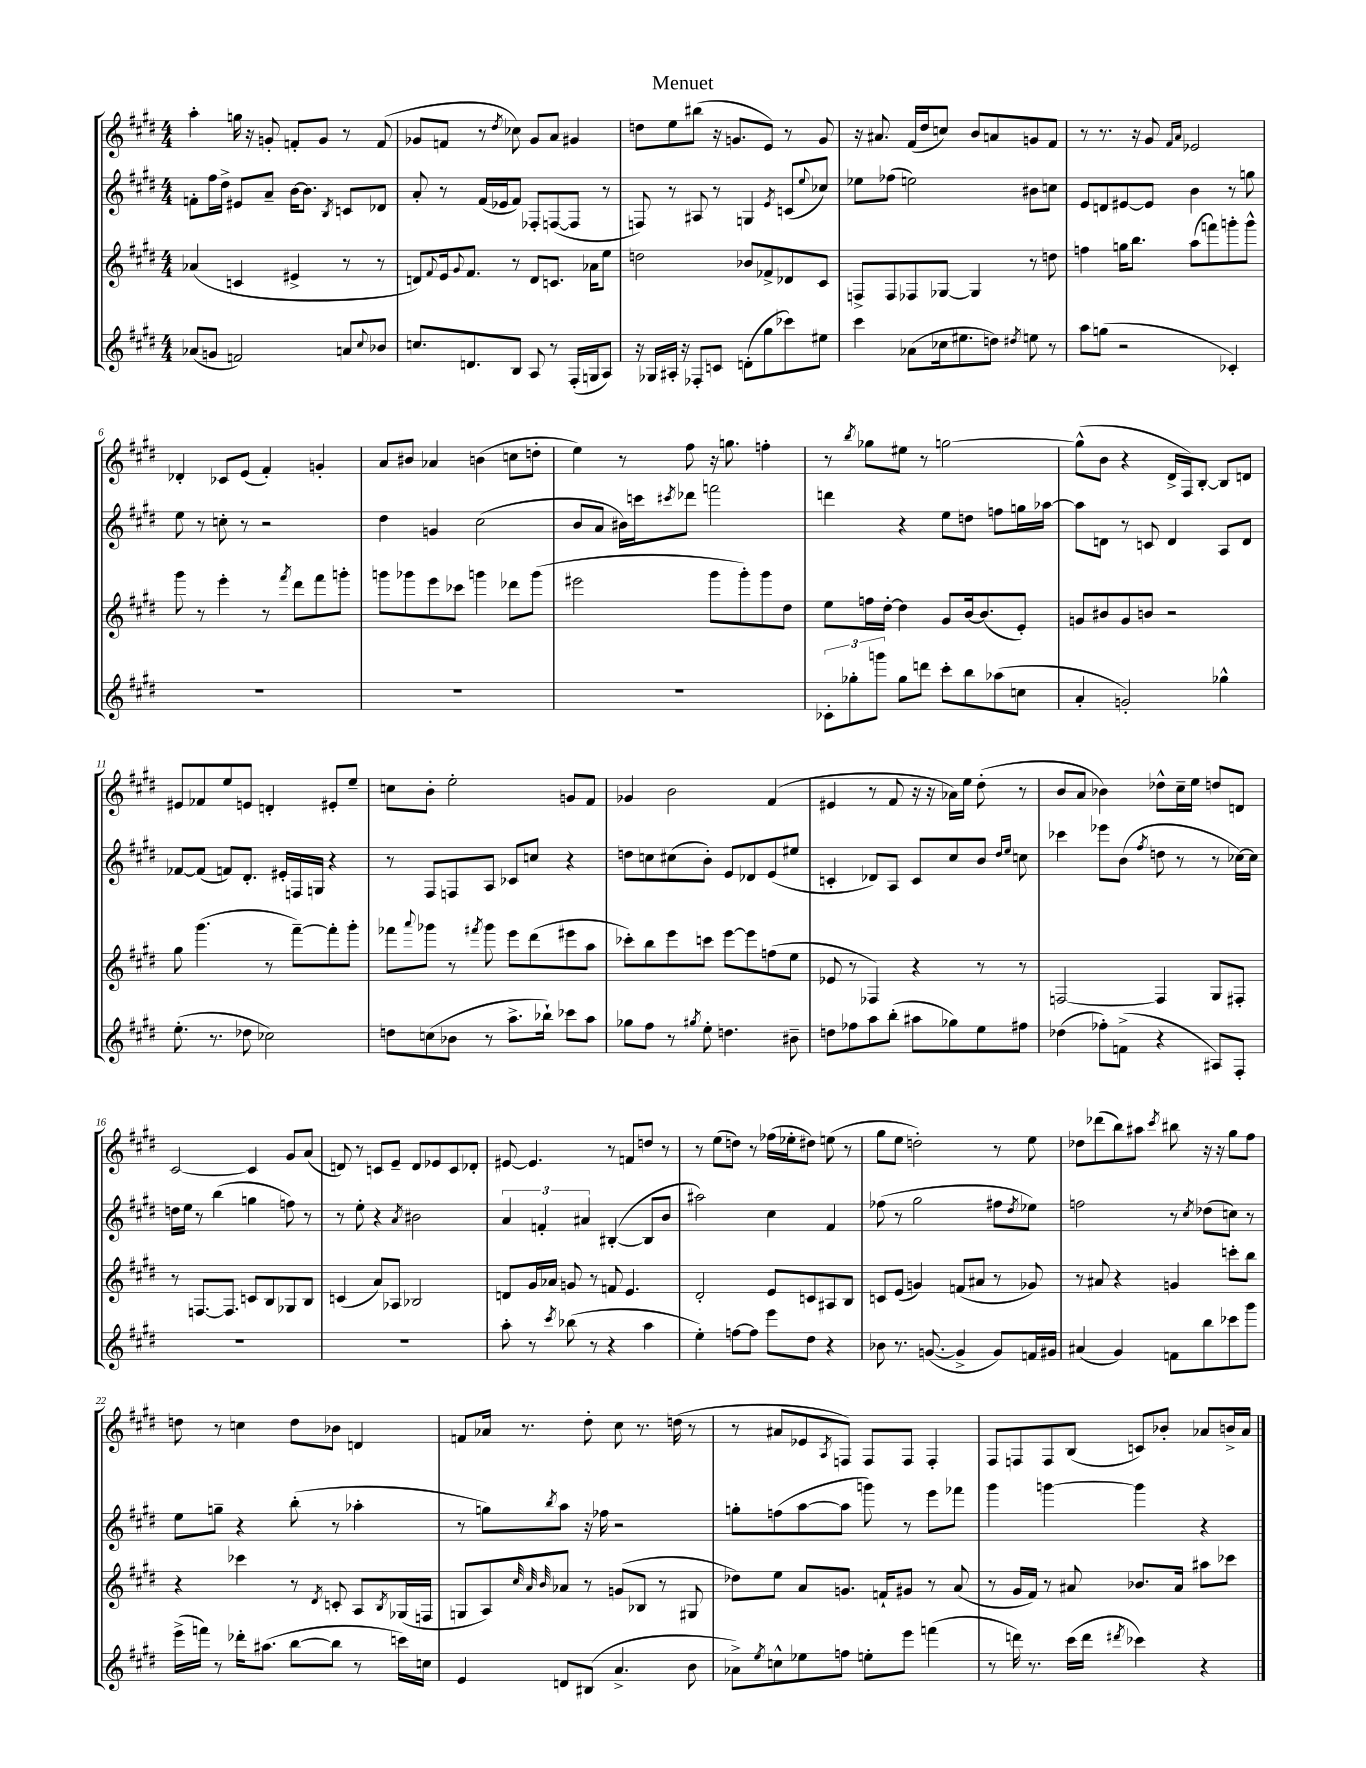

**kern	**kern	**kern	**kern
*staff4	*staff3	*staff2	*staff1
*clefG2	*clefG2	*clefG2	*clefG2
*k[f#c#g#d#]	*k[f#c#g#d#]	*k[f#c#g#d#]	*k[f#c#g#d#]
*M4/4	*M4/4	*M4/4	*M4/4
(8a-	(4a-	8f'	4aa'
8g	.	16ff#	.
.	.	16dd#^	.
2f)	4c	8e#	16gg
.	.	.	16r
.	.	8a~	8g'
.	4e#^	[16b	8f'
.	.	8.b]	.
.	.	.	8g
.	.	8qB	.
8a	8r	8c	8r
8qqcc#	.	.	.
8b-	8r	8d-	(8f
=	=	=	=
8.cc	8d)	8a'	8g-
.	8qqf#	.	.
.	16e	8r	8f
.	8qqg#	.	.
8.d	8.f#	.	.
.	.	(16f#	8r
.	.	16e-	.
.	.	.	8qdd#
8B	8r	8f#)	8cc-)
8A	8d	8F-'	8g-
8r	8.c	([8F	8a
(16F#'	.	8F]	4g#
16G	16a-	.	.
8A)	8ee	8r	.
=	=	=	=
16r	2dd	8F)	8dd
16G-	.	.	.
16A#'	.	8r	8ee
16r	.	.	.
8F-'	.	8A#	(8bb#
8c	.	8r	16r
.	.	.	8.g
(8d'	8b-	4G	.
8gg#	8f-^	.	8e)
.	.	8qe	.
8ccc-)	8d-	(8c	8r
.	.	8qqee	.
8ee#	8c#	8cc-)	8g
=	=	=	=
4ccc#	8F^	8ee-	16r
.	.	.	8.a#
.	8F	(8ff-	.
(8a-	8F-	2ee)	(16f#
.	.	.	16dd#
16cc-	[8G-	.	8cc)
8.ee#	.	.	.
.	4G-]	.	8b
8dd)	.	.	8a
8qdd#	.	.	.
8ee	8r	8b#	8g
8r	8dd	8cc	8f#
=	=	=	=
8aa	4ff	8e	8r
(8gg	.	8d	8.r
2r	16gg	[8e#	.
.	8.bb	.	16r
.	.	8e#]	8g#
.	.	.	16qqf#
.	.	.	16qqa
.	(8aa	4b	2e-
.	8fff)	.	.
4c-')	8ggg'	8r	.
.	8ggg^^	8gg	.
=	=	=	=
1r	8ggg#	8ee	4d-'
.	8r	8r	.
.	4eee'	8cc'	8c-
.	.	8r	(8e
.	8r	2r	4f#')
.	8qfff#	.	.
.	8ddd#	.	.
.	8fff#	.	4g'
.	8ggg'	.	.
=	=	=	=
1r	8ggg	4dd#	8a
.	8ggg-	.	8b#
.	8eee	4g	4a-
.	8ccc-	.	.
.	4ggg	(2cc#	(4b
.	8ddd-	.	8cc
.	(8ggg	.	8dd'
=	=	=	=
1r	2eee#	8b	4ee)
.	.	8a	.
.	.	16b#)	8r
.	.	16ccc	.
.	.	8qccc#	.
.	.	8ddd-	8ff#
.	8ggg#	2fff	16r
.	.	.	8.gg
.	8ggg#')	.	.
.	8ggg#	.	4ff'
.	8dd#	.	.
=	=	=	=
12c-'	8ee	4ddd	8r
12gg-'	.	.	.
.	.	.	8qbb
.	16ff	.	8gg-
12ggg	.	.	.
.	[16dd#'	.	.
8gg-	4dd#]	4r	8ee#
8ddd	.	.	8r
8ccc#'	8g#	8ee	[2gg
8bb	[16b	8dd	.
.	(8.b]	.	.
(8aa-	.	8ff	.
8cc	8e')	16gg	.
.	.	[16aa-	.
=	=	=	=
4a'	8g	8aa-]	(8gg^^]
.	8b#	8d	8b
2g')	8g	8r	4r
.	8b	8c	.
.	2r	4d	16d#^
.	.	.	16F#)
.	.	.	[8B'
4gg-^^	.	8A	8B]
.	.	8d	8d
=	=	=	=
(8.ee'	8gg#	[8f-	8e#
.	(4.ggg#	(8f-]	8f-
8.r	.	.	.
.	.	8f)	8ee
8dd-	.	8.d#'	8e
2cc-)	8r	.	4d'
.	.	16e#'	.
.	[8fff#~)	16F	.
.	.	16G	.
.	8fff#']	4r	8e#'
.	8ggg#'	.	8ee~
=	=	=	=
8dd	8fff-	8r	8cc
.	8qqaaa	.	.
(8cc	8ggg-	8F#	8b'
8b-	8r	8F	2ee'
.	8qfff#	.	.
8r	8ggg-	8A	.
8.aa^	8eee	8c-	.
.	(8ddd#	8cc	.
16bb-`)	.	.	.
8ccc-	8eee#	4r	8g
8aa	8aa	.	8f#
=	=	=	=
8gg-	8ccc-')	8dd	4g-
8ff#	8bb	8cc	.
8r	8eee	(8cc#	2b
8qgg#	.	.	.
8ee'	8ccc	8b')	.
4.dd	[8eee	8e	.
.	8eee]	8d-	.
.	(8ff	(8e	(4f#
8b#~	8ee	8ee#	.
=	=	=	=
8dd	8e-	4c'	4e#
8ff-	8r	.	.
8aa	4F-)	8d-)	8r
(8bb'	.	8A	8f#
8aa#	4r	8c	16r
.	.	.	16r
8gg-)	.	8cc#	16a-)
.	.	.	16ee
8ee	8r	8b	(8dd#'
.	.	16qqdd#	.
.	.	16qqee	.
8ff#	8r	8cc	8r
=	=	=	=
(4dd-	[2F	4ccc-	8b
.	.	.	8a
8ff-')	.	8eee-	4b-)
(8f^	.	(8b	.
.	.	8qff#	.
4r	4F]	8dd	8dd-^^
.	.	8r	16cc#~
.	.	.	16ee
8A#)	8G#	8r	8dd
8F#'	8F#'	[16cc-)	8d
.	.	16cc-]	.
=	=	=	=
1r	8r	16dd	[2c#
.	.	16ee	.
.	[8.F	8r	.
.	.	(4bb	.
.	8.F]	.	.
.	8c	4gg	4c#]
.	8B	.	.
.	8G-	8ff)	8g#
.	8B	8r	(8a
=	=	=	=
1r	(4c	8r	8d)
.	.	8ee'	8r
.	8a)	4r	8c
.	8A-	.	8e~
.	.	8qa	.
.	2B-	2b#	8d
.	.	.	8e-
.	.	.	8c
.	.	.	8d-'
=	=	=	=
8aa'	8d	6a	[8e#
8r	16g#	.	4.e#]
.	.	6f'	.
.	16a-	.	.
8qccc#	.	.	.
(8bb-	8g	.	.
.	.	6a#	.
8r	8r	.	.
4r	8f	([4B#'	8r
.	4.e	.	8f
4aa	.	8B#]	8dd
.	.	8b	8r
=	=	=	=
4ee')	2d#'	2aa#)	8r
.	.	.	(8ee
[8ff	.	.	8dd)
8ff]	.	.	8r
8eee	8e	4cc#	(16ff-
.	.	.	16ee-'
8dd#	8c	.	8dd#)
4r	8A#	4f#	(8ee
.	8B	.	8r
=	=	=	=
8b-	8c	(8ff-	8gg#
8.r	(8e	8r	8ee
.	4g)	2gg#	2dd')
([8.g	.	.	.
4g^]	(8f	.	.
.	8a#	.	.
8g)	8r	8ff#	8r
.	.	8qdd#	.
16f	8g-)	8ee-)	8ee
16g#	.	.	.
=	=	=	=
(4a#	8r	2ff	8dd-
.	8a#	.	(8ddd-
4g#)	4r	.	8bb)
.	.	.	8aa#
.	.	.	8qccc#
8f	4g	8r	8bb#
.	.	8qcc#	.
8bb	.	(8dd-	16r
.	.	.	16r
8ccc-	8ccc'	8cc)	8gg#
8ggg#	8bb	8r	8ff#
=	=	=	=
(16eee^	4r	8ee	8dd
16fff)	.	.	.
8r	.	8gg~	8r
16ddd-'	4ccc-	4r	4cc
(8.aa#	.	.	.
[8bb	8r	(8bb'	8dd
.	8qd#	.	.
8bb]	8c'	8r	8b-
8r	8A	4aa-'	4d
.	8qB	.	.
16ccc)	(16G-	.	.
16cc	16F	.	.
=	=	=	=
4e	8G	8r	8f
.	8A)	8gg)	16a-
.	.	.	8.r
.	32qqcc#	.	.
.	32qqa	.	.
.	32qqb	8qbb	.
8d	8a-	8aa	.
(8B#	8r	16r	8dd#'
.	.	16ff-	.
4.a^	(8g	2r	8cc#
.	8B-	.	8.r
.	8r	.	.
.	.	.	(16dd
8b	8G#	.	8r
=	=	=	=
8a-^)	8dd-)	8gg'	8r
8qee	.	.	.
8cc^^	8ee	(8ff	8a#
8ee-	8a	[8aa	8e-
.	.	.	8qA
8ff	8.g	8aa]	8F)
8ee'	.	8ggg)	8F
.	16f`	.	.
8eee	8g#	8r	8F
(4fff	8r	8eee	4F'
.	(8a	8fff-	.
=	=	=	=
8r	8r	4ggg#	8F#
16ddd)	16g#	.	8F
8.r	16f#)	.	.
.	8r	[4ggg	8F
(16ccc#	8a#	.	(8B
16ddd	.	.	.
8qddd#	.	.	.
4ccc-)	8.b-	4ggg]	8c)
.	.	.	8b-'
.	16a#	.	.
4r	8aa#	4r	8a-
.	8ccc-	.	16b^
.	.	.	16a-
==	==	==	==
*-	*-	*-	*-
